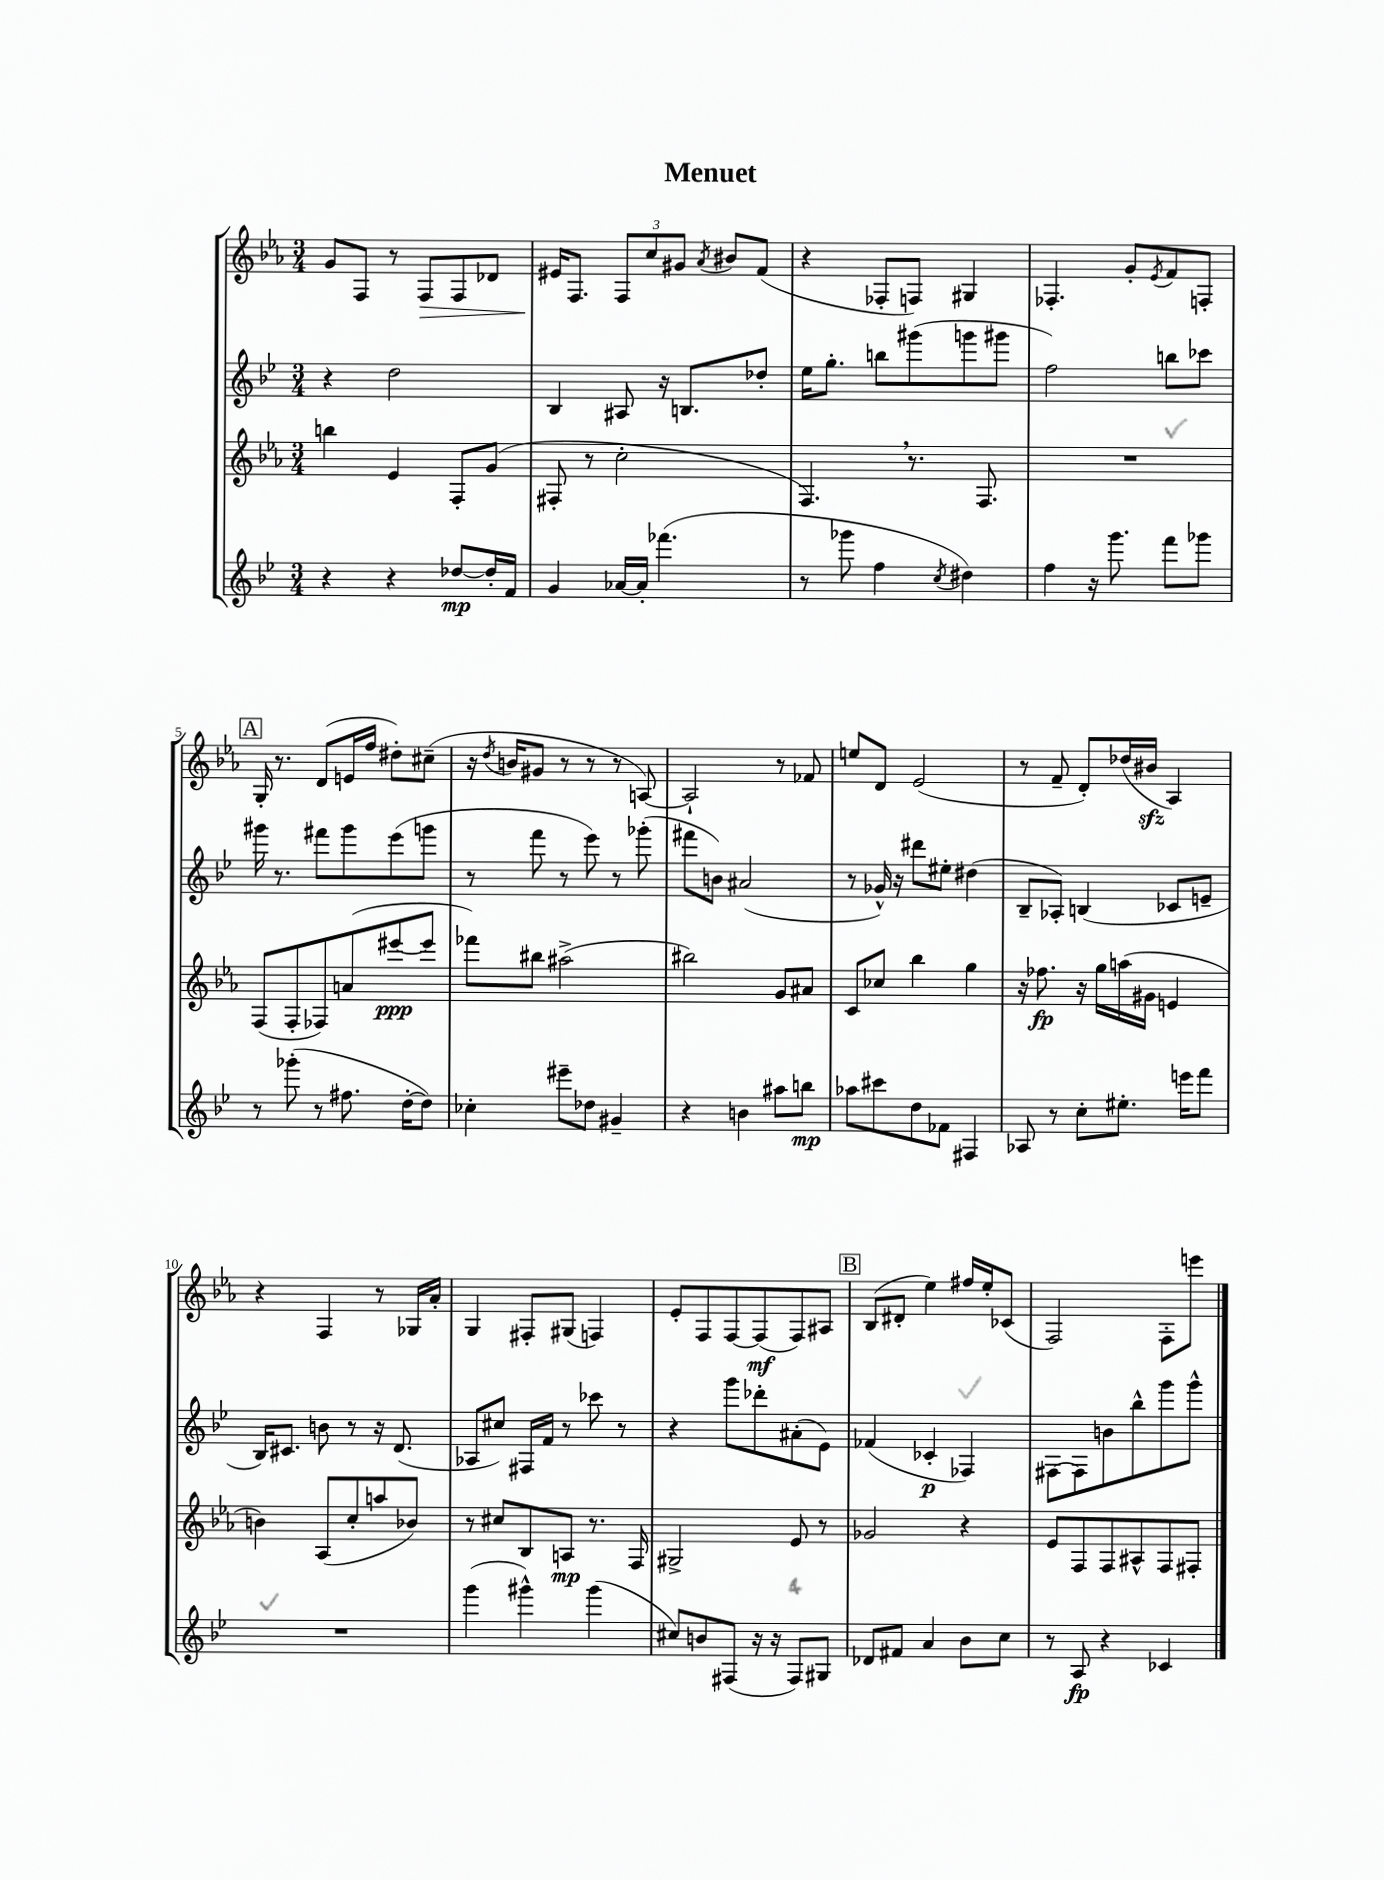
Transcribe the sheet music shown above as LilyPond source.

\header { title = "Menuet" }
<<
\new StaffGroup <<
\new Staff = "s0" {
    \clef treble \key ees \major \numericTimeSignature \time 3/4
    g'8 f8 r8 f8\> f8 des'8 |
    eis'16\! f8. \tuplet 3/2 { f8 c''8 gis'8 } \acciaccatura { aes'8 } bis'8 f'8( |
    r4 fes8-. f8) gis4 |
    fes4.-. g'8-. \acciaccatura { ees'8 } f'8 f8-. |
    \mark \markup { \box "A" } g16-. r8. d'8( e'16 f''16 dis''8-.) cis''8--( |
    r16 \acciaccatura { d''8 } b'16 gis'8 r8 r8 r8 a8~) |
    a2-! r8 fes'8 |
    e''8 d'8 ees'2( |
    r8 f'8-- d'8-.) des''16( bis'16\sfz aes4) |
    r4 f4 r8 ges16 aes'16-. |
    g4 fis8-. gis8( f4) |
    ees'8-. f8 f8~ f8\mf( f8) ais8 |
    \mark \markup { \box "B" } bes8( dis'8-. ees''4) fis''16 ees''16-. ces'8( |
    f2) f8-. e'''8 \bar "|." |
}
\new Staff = "s1" {
    \clef treble \key bes \major \numericTimeSignature \time 3/4
    r4 d''2 |
    bes4 ais8 r16 b8. des''8-. |
    ees''16 g''8.-. b''8 gis'''8( g'''8 gis'''8 |
    f''2) b''8 ces'''8 |
    \mark \markup { \box "A" } gis'''16 r8. fis'''8 gis'''8 ees'''8( g'''8 |
    r8 f'''8 r8 ees'''8) r8 ges'''8-.( |
    fis'''8 b'8) ais'2( |
    r8 ges'16-^) r16 dis'''8 eis''8-. dis''4( |
    bes8-- aes8-.) b4( ces'8 e'8-- |
    bes16) cis'8. b'8 r8 r16 d'8.( |
    aes8 cis''8) fis16 f'16 r8 ces'''8 r8 |
    r4 g'''8 des'''8-. ais'8-.( ees'8) |
    \mark \markup { \box "B" } fes'4( ces'4-.\p fes4) |
    fis8~ fis8 b'8 bes''8-^ g'''8 g'''8-^ \bar "|." |
}
\new Staff = "s2" {
    \clef treble \key ees \major \numericTimeSignature \time 3/4
    b''4 ees'4 f8-. g'8( |
    fis8-. r8 c''2-. |
    f4.) \breathe r8. f8. |
    R2. |
    \mark \markup { \box "A" } f8( f8-. fes8) a'8( eis'''8~\ppp eis'''8 |
    fes'''8) bis''8 ais''2->( |
    bis''2) g'8 ais'8 |
    c'8 ces''8 bes''4 g''4 |
    r16 fes''8.\fp r16 g''16 a''16( gis'16 e'4 |
    b'4) aes8( c''8-. a''8 bes'8) |
    r8 cis''8 bes8 a8\mp r8. f16 |
    gis2-> ees'8 r8 |
    \mark \markup { \box "B" } ges'2 r4 |
    ees'8 f8 f8 ais8-^ f8 fis8-. \bar "|." |
}
\new Staff = "s3" {
    \clef treble \key bes \major \numericTimeSignature \time 3/4
    r4 r4 des''8~\mp des''16-. f'16 |
    g'4 aes'16~ aes'16-. fes'''4.( |
    r8 ges'''8 f''4 \acciaccatura { c''8 } dis''4) |
    f''4 r16 g'''8. f'''8 ges'''8 |
    \mark \markup { \box "A" } r8 ges'''8-.( r8 fis''8. d''16~-. d''8) |
    ces''4-. eis'''8-- des''8 gis'4-- |
    r4 b'4 ais''8 b''8\mp |
    aes''8 cis'''8 d''8 fes'8 fis4 |
    aes8 r8 c''8-. eis''8.-. e'''16 f'''8 |
    R2. |
    g'''4( gis'''4-^) gis'''4( |
    cis''8) b'8 fis8( r16 r16 fis8) gis8 |
    \mark \markup { \box "B" } des'8 fis'8 a'4 bes'8 c''8 |
    r8 a8\fp r4 ces'4 \bar "|." |
}
>>
>>
